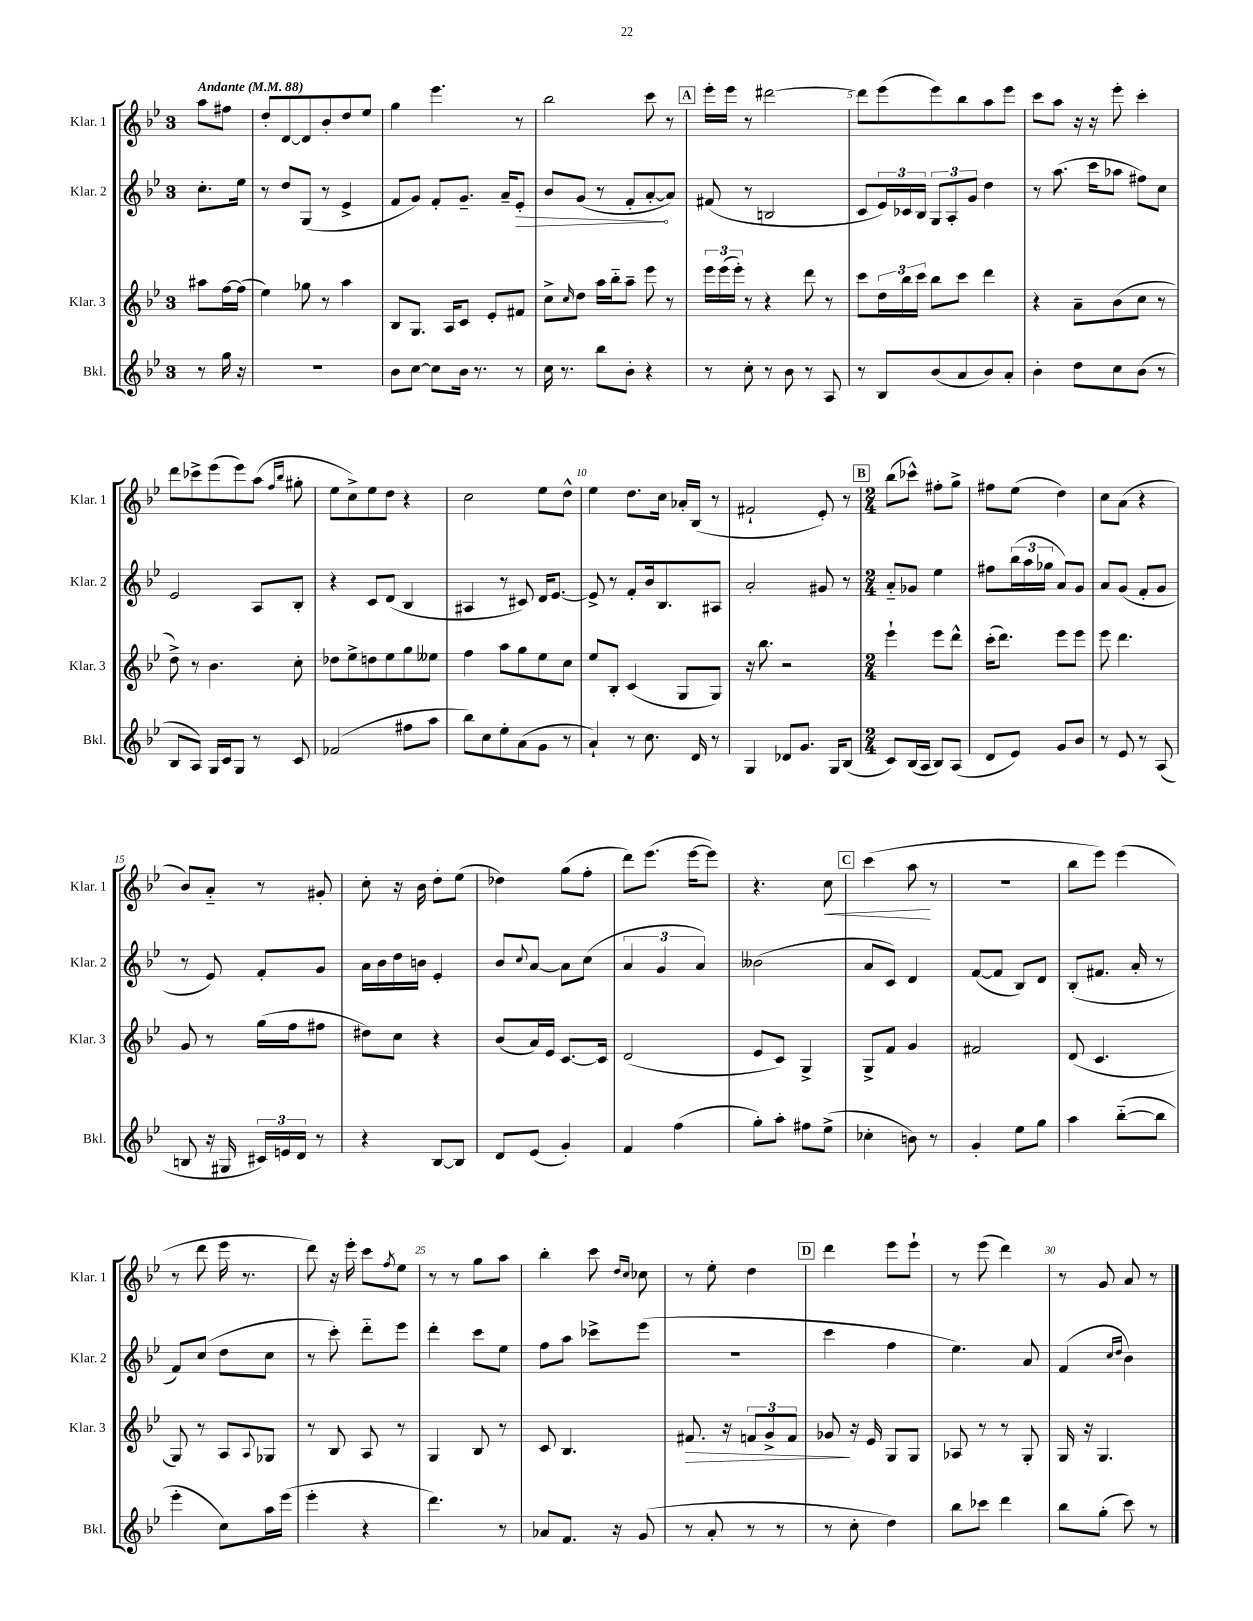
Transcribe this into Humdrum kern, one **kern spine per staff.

**kern	**kern	**dynam	**kern	**dynam	**kern	**dynam
*part4	*part3	*part3	*part2	*part2	*part1	*part1
*staff4	*staff3	*staff3	*staff2	*staff2	*staff1	*staff1
*I"Bkl.	*I"Klar. 3	*	*I"Klar. 2	*	*I"Klar. 1	*
*I'Bkl.	*I'Klar. 3	*	*I'Klar. 2	*	*I'Klar. 1	*
*clefG2	*clefG2	*	*clefG2	*	*clefG2	*
*k[b-e-]	*k[b-e-]	*	*k[b-e-]	*	*k[b-e-]	*
*M3/4	*M3/4	*	*M3/4	*	*M3/4	*
*MM88	*MM88	*	*MM88	*	*MM88	*
=	=	=	=	=	=	=
!	!	!	!	!	!LO:TX:a:B:t=Andante	!
8r	8aa#X\L	.	8.cc'\L	.	8aa\L	.
16gg\	[16ff\L	.	.	.	8ff#X\J	.
16r	(16ff\JJ]	.	16ee-\Jk	.	.	.
=1	=1	=1	=1	=1	=1	=1
2.r	4ee-\)	.	8r	.	8dd'/L	.
.	.	.	8dd/L	.	[8d/	.
.	8gg-X\	.	(8G/J	.	8d/]	.
.	8r	.	8r	.	8b-'/	.
.	4aa\	.	4e-^/	.	8dd/	.
.	.	.	.	.	8ee-/J	.
=2	=2	=2	=2	=2	=2	=2
8b-\L	8B-/L	.	8f/L	.	4gg\	.
[8cc\J	8.G/J	.	8g/J)	.	.	.
8cc\L]	.	.	8f'/L	.	4.eee-\	.
.	16A/KL	.	.	.	.	.
16b-\Jk	8c/J	.	8.g~/J	.	.	.
8.r	.	.	.	.	.	.
.	8e-'/L	.	.	.	.	.
.	.	.	16a~/KL	.	.	.
!	!	!	!	!LO:HP:b	!	!
8r	8f#X/J	.	8e-'/J	>	8r	.
=3	=3	=3	=3	=3	=3	=3
16cc\	8cc^\L	.	8b-/L	.	2bb-\	.
8.r	.	.	.	.	.	.
.	16qqcc/	.	.	.	.	.
.	8dd\J	.	(8g/J	.	.	.
8bb-\L	16aa\LL	.	8r	.	.	.
.	16bb-\J	.	.	.	.	.
8b-'\J	8aa~\J	.	8f'/L	.	.	.
4r	8eee-\	.	[8a'/	.	8ccc\	.
.	8r	.	8a/J])	]	8r	.
!!LO:REH:place=s1:t=A
=4	=4	=4	=4	=4	=4	=4
8r	24eee-\LL	.	(8f#X/	.	16eee-'\LL	.
.	(24eee-\	.	.	.	.	.
.	.	.	.	.	16eee-\JJ	.
.	24eee-'\JJ)	.	.	.	.	.
8cc'\	8r	.	8r	.	8r	.
8r	4r	.	2Bn/	.	[2ddd#X\	.
8b-\	.	.	.	.	.	.
8r	8ddd\	.	.	.	.	.
8A/	8r	.	.	.	.	.
=5	=5	=5	=5	=5	=5	=5
8r	8ccc\L	.	8c/L	.	8ddd#\L]	.
8B-/L	24dd\L	.	24e-/L)	.	(8eee-\	.
.	24bb-\	.	24c-X/	.	.	.
.	24ccc\JJ	.	24B-/JJ	.	.	.
(8b-/	8bb-\L	.	12G/L	.	8eee-\)	.
.	.	.	12A'/	.	.	.
8a/	8ccc\J	.	.	.	8bb-\	.
.	.	.	12g/J	.	.	.
8b-/)	4ddd\	.	4dd\	.	8aa\	.
8a'/J	.	.	.	.	8eee-\J	.
=6	=6	=6	=6	=6	=6	=6
4b-'\	4r	.	8r	.	8ccc\L	.
.	.	.	(8.aa\	.	8aa\J	.
8dd\L	8a~\L	.	.	.	16r	.
.	.	.	16ccc\KL	.	16r	.
8cc\	(8b-\	.	8aa-X\J	.	8eee-'\	.
(8b-\J	8cc\J	.	8ff#X\L)	.	4ccc'\	.
8r	8r	.	8cc\J	.	.	.
!!LO:LB:g=z
=7	=7	=7	=7	=7	=7	=7
8B-/L	8dd^\)	.	2e-/	.	8ddd\L	.
8A/J)	8r	.	.	.	8ccc-X^\	.
16G/LL	4.b-\	.	.	.	(8eee-\	.
16c/J	.	.	.	.	.	.
8G/J	.	.	.	.	8eee-\)	.
8r	.	.	8A/L	.	(8aa\J	.
.	.	.	.	.	16qqff/LL	.
.	.	.	.	.	16qqbb-/JJ	.
8c/	8cc'\	.	8B-'/J	.	8gg#X'\	.
=8	=8	=8	=8	=8	=8	=8
(2f-X/	8dd-X\L	.	4r	.	8ee-\L	.
.	8ee-^\	.	.	.	8cc^\)	.
.	8ddn\	.	8c/L	.	8ee-\	.
.	8ee-\	.	(8d/J	.	8dd\J	.
8ff#X\L	8gg\	.	4B-/	.	4r	.
8aa\J	8ee--X\J	.	.	.	.	.
=9	=9	=9	=9	=9	=9	=9
8bb-\L)	4ff\	.	4A#X/	.	2cc\	.
8cc\	.	.	.	.	.	.
8ee-'\	8aa\L	.	8r	.	.	.
(8a\	8gg\	.	8c#X/)	.	.	.
8g\J	8ee-\	.	16d/KL	.	8ee-\L	.
.	.	.	[8.e-/J	.	.	.
8r	8cc\J	.	.	.	8dd^^\J	.
=10	=10	=10	=10	=10	=10	=10
4a`/)	8ee-/L	.	8e-^/]	.	4ee-\	.
.	8B-'/J	.	8r	.	.	.
8r	(4c/	.	8f'/L	.	8.dd\L	.
8.cc\	.	.	16b-/k	.	.	.
.	.	.	8.B-/	.	16cc\Jk	.
.	8G/L	.	.	.	16a-X'/LL	.
16d/	.	.	.	.	(16B-/JJ	.
8r	8G/J)	.	8A#X/J	.	8r	.
=11	=11	=11	=11	=11	=11	=11
4G/	16r	.	2a'/	.	2f#X`/	.
.	8.bb-\	.	.	.	.	.
8d-X/L	2r	.	.	.	.	.
8.g/J	.	.	.	.	.	.
.	.	.	8g#X/	.	8e-'/)	.
16G/KL	.	.	.	.	.	.
(8B-/J	.	.	8r	.	8r	.
!!LO:REH:place=s1:t=B
=12	=12	=12	=12	=12	=12	=12
*M2/4	*M2/4	*	*M2/4	*	*M2/4	*
8c/L)	4eee-`\	.	8a/L	.	(8bb-\L	.
(16B-/L	.	.	8g-X/J	.	8ccc-X^^\J)	.
16A/JJ	.	.	.	.	.	.
8B-/L)	8eee-\L	.	4ee-\	.	8ff#X'\L	.
(8A/J	8ddd^^\J	.	.	.	8gg^\J	.
=13	=13	=13	=13	=13	=13	=13
8d/L	(16ccc'\KL	.	8ff#X\L	.	8ff#X\L	.
.	8.ddd\J)	.	.	.	.	.
8e-/J)	.	.	(24bb-\L	.	(8ee-\J	.
.	.	.	24aa\	.	.	.
.	.	.	24gg-X\JJ	.	.	.
8g/L	8eee-\L	.	8a/L)	.	4dd\)	.
8b-/J	8eee-\J	.	8g/J	.	.	.
=14	=14	=14	=14	=14	=14	=14
8r	8eee-\	.	8a/L	.	8cc\L	.
8e-/	4.ddd\	.	(8g/J	.	(8a\J	.
8r	.	.	8f'/L	.	4r	.
(8A/	.	.	8g/J	.	.	.
!!LO:LB:g=z
=15	=15	=15	=15	=15	=15	=15
8Bn/	8g/	.	8r	.	8b-/L)	.
16r	8r	.	8e-/)	.	8a/J	.
16G#X/	.	.	.	.	.	.
24c#X/LL)	(16gg\LL	.	8f'/L	.	8r	.
24en/	.	.	.	.	.	.
.	16ff\J	.	.	.	.	.
24d/JJ	.	.	.	.	.	.
8r	8ff#X\J	.	8g/J	.	8g#X'/	.
=16	=16	=16	=16	=16	=16	=16
4r	8dd#X\L)	.	16a\LL	.	8cc'\	.
.	.	.	16b-\	.	.	.
.	8cc\J	.	16dd\	.	16r	.
.	.	.	16bn\JJ	.	16b-\	.
[8B-/L	4r	.	4e-'/	.	8dd'\L	.
8B-/J]	.	.	.	.	(8ee-\J	.
=17	=17	=17	=17	=17	=17	=17
8d/L	(8b-/L	.	8b-/L	.	4dd-X\)	.
.	.	.	8qqcc/	.	.	.
(8e-/J	16a/L)	.	[8a/J	.	.	.
.	16e-/JJ	.	.	.	.	.
4g'/)	[8.c/L	.	8a\L]	.	(8gg\L	.
.	.	.	(8cc\J	.	8ff'\J	.
.	16c/Jk]	.	.	.	.	.
=18	=18	=18	=18	=18	=18	=18
4f/	(2d/	.	6a/	.	8ddd\L)	.
.	.	.	.	.	(8.eee-\J	.
.	.	.	6g/	.	.	.
(4ff\	.	.	.	.	.	.
.	.	.	.	.	[16eee-\KL	.
.	.	.	6a/)	.	.	.
.	.	.	.	.	8eee-\J])	.
=19	=19	=19	=19	=19	=19	=19
8gg'\L)	8e-/L	.	(2b--X\	.	4.r	.
8aa'\J	8c/J)	.	.	.	.	.
8ff#X\L	4G^/	.	.	.	.	.
!	!	!	!	!	!	!LO:HP:b
(8ee-^\J	.	.	.	.	8cc\	<
!!LO:REH:place=s1:t=C
=20	=20	=20	=20	=20	=20	=20
4cc-X'\	8G^/L	.	8a/L	.	(4ccc\	.
.	8f/J	.	8c/J)	.	.	.
8bn\)	4g/	.	4d/	.	8aa\	.
8r	.	.	.	.	8r	[
=21	=21	=21	=21	=21	=21	=21
4g'/	2f#X/	.	([8f/L	.	2r	.
.	.	.	8f/J]	.	.	.
8ee-\L	.	.	8B-/L)	.	.	.
8gg\J	.	.	8d/J	.	.	.
=22	=22	=22	=22	=22	=22	=22
4aa\	(8d/	.	(8B-'/L	.	8bb-\L	.
.	4.c/	.	8.f#X/J	.	8eee-\J)	.
([8bb-\L	.	.	.	.	(4eee-\	.
.	.	.	16a'/	.	.	.
8bb-\J]	.	.	8r	.	.	.
!!LO:LB:g=z
=23	=23	=23	=23	=23	=23	=23
4eee-'\	8G/)	.	8f/L)	.	8r	.
.	8r	.	(8cc/J	.	8ddd\	.
8cc\L)	8A/L	.	8dd\L	.	16eee-\	.
.	.	.	.	.	8.r	.
.	8qqA/	.	.	.	.	.
16aa\L	8G-X/J	.	8cc\J	.	.	.
(16eee-\JJ	.	.	.	.	.	.
=24	=24	=24	=24	=24	=24	=24
4eee-'\	8r	.	8r	.	8ddd\)	.
.	8B-/	.	8ccc'\)	.	16r	.
.	.	.	.	.	16eee-'\	.
4r	8A/	.	8ddd\L	.	8ccc\L	.
.	.	.	.	.	8qff/	.
.	8r	.	8eee-\J	.	8ee-\J	.
=25	=25	=25	=25	=25	=25	=25
4.ddd\)	4G/	.	4ddd'\	.	8r	.
.	.	.	.	.	8r	.
.	8B-/	.	8ccc\L	.	8gg\L	.
8r	8r	.	8ee-\J	.	8aa\J	.
=26	=26	=26	=26	=26	=26	=26
8a-X/L	8c/	.	8ff\L	.	4bb-'\	.
8.f/J	4.B-/	.	8aa\J	.	.	.
.	.	.	8ccc-X^\L	.	8ccc\	.
16r	.	.	.	.	.	.
.	.	.	.	.	16qqdd/LL	.
.	.	.	.	.	16qqcc/JJ	.
(8g/	.	.	(8eee-\J	.	8cc-X\	.
=27	=27	=27	=27	=27	=27	=27
!	!	!LO:HP:b	!	!	!	!
8r	8.f#X/	>	2r	.	8r	.
8a'/	.	.	.	.	8ee-'\	.
.	16r	.	.	.	.	.
8r	12fn/L	.	.	.	4dd\	.
.	12g^/	.	.	.	.	.
8r	.	.	.	.	.	.
.	12f/J	.	.	.	.	.
!!LO:REH:place=s1:t=D
=28	=28	=28	=28	=28	=28	=28
8r	8g-X/	.	4ccc\	.	4ddd\	.
8cc'\	16r	]	.	.	.	.
.	16e-/	.	.	.	.	.
4dd\)	8G/L	.	4ff\	.	8eee-\L	.
.	8G/J	.	.	.	8eee-`\J	.
=29	=29	=29	=29	=29	=29	=29
8bb-\L	8A-X/	.	4.ee-\)	.	8r	.
8ccc-X\J	8r	.	.	.	(8eee-\	.
4ddd\	8r	.	.	.	4ddd\)	.
.	8G'/	.	8a/	.	.	.
=30	=30	=30	=30	=30	=30	=30
8bb-\L	16G/	.	(4f/	.	8r	.
.	16r	.	.	.	.	.
(8gg'\J	4.G/	.	.	.	8g/	.
.	.	.	16qqcc/LL	.	.	.
.	.	.	16qqdd/JJ	.	.	.
8ccc\)	.	.	4b-\)	.	8a/	.
8r	.	.	.	.	8r	.
==	==	==	==	==	==	==
*-	*-	*-	*-	*-	*-	*-
